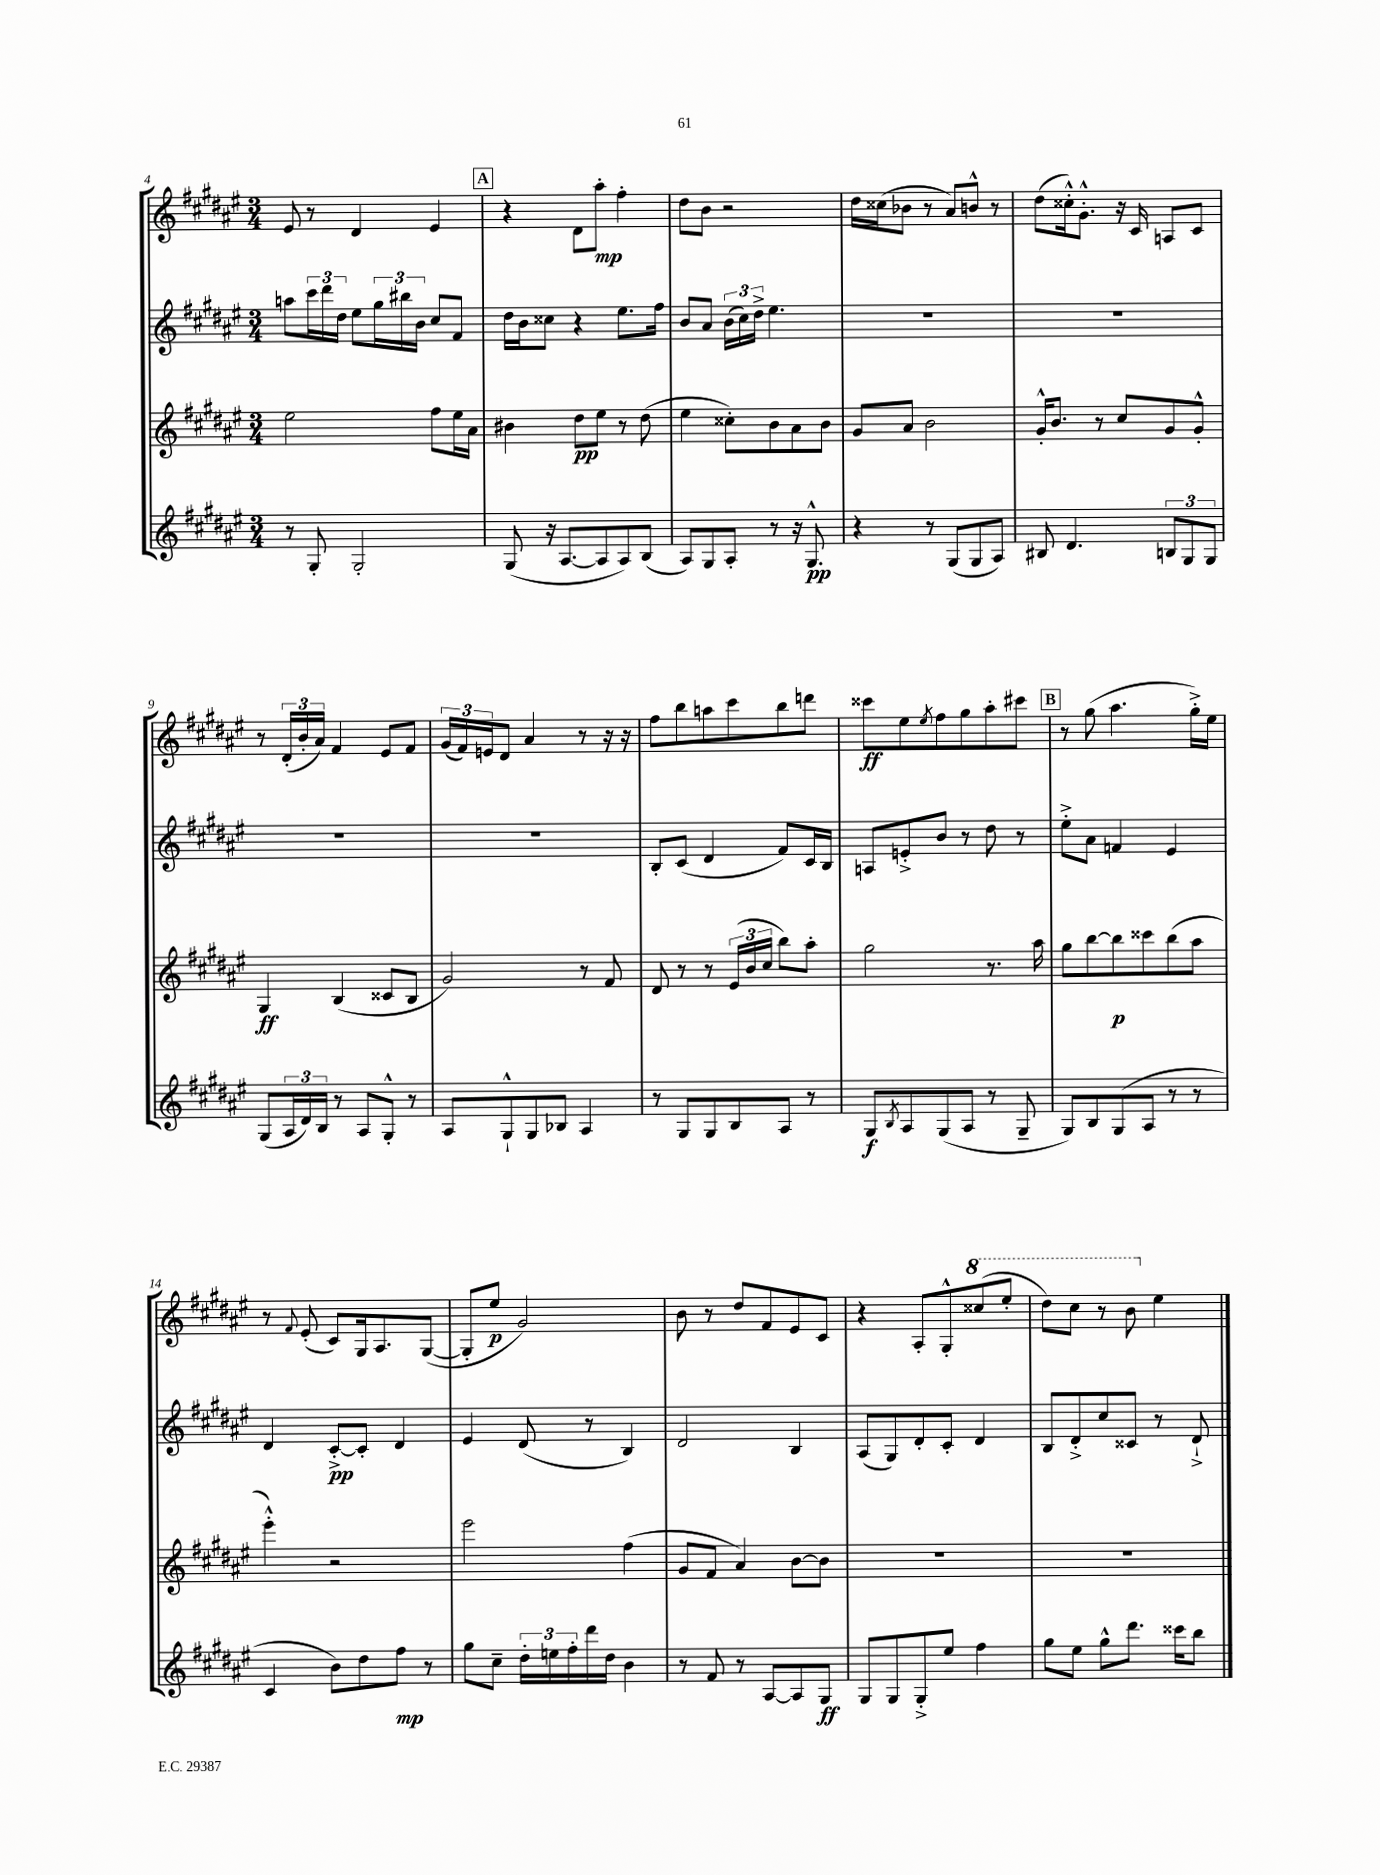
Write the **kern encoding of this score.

**kern	**dynam	**kern	**dynam	**kern	**dynam	**kern	**dynam
*part4	*part4	*part3	*part3	*part2	*part2	*part1	*part1
*staff4	*staff4	*staff3	*staff3	*staff2	*staff2	*staff1	*staff1
*clefG2	*	*clefG2	*	*clefG2	*	*clefG2	*
*k[f#c#g#d#a#e#]	*	*k[f#c#g#d#a#e#]	*	*k[f#c#g#d#a#e#]	*	*k[f#c#g#d#a#e#]	*
*M3/4	*	*M3/4	*	*M3/4	*	*M3/4	*
=4	=4	=4	=4	=4	=4	=4	=4
8r	.	2ee#\	.	8aan\L	.	8e#/	.
8G#'/	.	.	.	24ccc#\L	.	8r	.
.	.	.	.	24ddd#\	.	.	.
.	.	.	.	24dd#\JJ	.	.	.
2G#'/	.	.	.	8ee#\L	.	4d#/	.
.	.	.	.	24gg#\L	.	.	.
.	.	.	.	24bb#X\	.	.	.
.	.	.	.	24b\JJ	.	.	.
.	.	8ff#\L	.	8cc#/L	.	4e#/	.
.	.	16ee#\L	.	8f#/J	.	.	.
.	.	16a#\JJ	.	.	.	.	.
!!LO:REH:place=s1:t=A
=5	=5	=5	=5	=5	=5	=5	=5
(8G#/	.	4b#X\	.	16dd#\LL	.	4r	.
.	.	.	.	16b\J	.	.	.
16r	.	.	.	8cc##X\J	.	.	.
[8.A#/L	.	.	.	.	.	.	.
.	.	8dd#\L	pp	4r	.	8d#\L	.
8A#/]	.	8ee#\J	.	.	.	8aa#'\J	mp
8A#/)	.	8r	.	8.ee#\L	.	4ff#'\	.
(8B/J	.	(8dd#\	.	.	.	.	.
.	.	.	.	16ff#\Jk	.	.	.
=6	=6	=6	=6	=6	=6	=6	=6
8A#/L)	.	4ee#\	.	8b/L	.	8dd#\L	.
8G#/	.	.	.	8a#/J	.	8b\J	.
8A#'/J	.	8cc##X'\L)	.	(24b\LL	.	2r	.
.	.	.	.	24cc#\)	.	.	.
.	.	.	.	24dd#^\JJ	.	.	.
8r	.	8b\	.	4.ee#\	.	.	.
16r	.	8a#\	.	.	.	.	.
8.G#^^/	pp	.	.	.	.	.	.
.	.	8b\J	.	.	.	.	.
=7	=7	=7	=7	=7	=7	=7	=7
4r	.	8g#/L	.	2.r	.	16dd#\LL	.
.	.	.	.	.	.	(16cc##X\J	.
.	.	8a#/J	.	.	.	8b-X\J	.
8r	.	2b\	.	.	.	8r	.
(8G#/L	.	.	.	.	.	8a#/L)	.
8G#/	.	.	.	.	.	8bn^^/J	.
8A#/J)	.	.	.	.	.	8r	.
=8	=8	=8	=8	=8	=8	=8	=8
8B#X/	.	16g#'^^/KL	.	2.r	.	(8dd#\L	.
.	.	8.b/J	.	.	.	.	.
4.d#/	.	.	.	.	.	16cc##X'^^\k)	.
.	.	.	.	.	.	8.g#'^^\J	.
.	.	8r	.	.	.	.	.
.	.	8cc#/L	.	.	.	16r	.
.	.	.	.	.	.	16c#/	.
12Bn/L	.	8g#/	.	.	.	8An/L	.
12G#/	.	.	.	.	.	.	.
.	.	8g#'^^/J	.	.	.	8c#/J	.
12G#/J	.	.	.	.	.	.	.
!!LO:LB:g=z
=9	=9	=9	=9	=9	=9	=9	=9
(8G#/L	.	4G#/	ff	2.r	.	8r	.
24A#/L	.	.	.	.	.	(24d#'/LL	.
24d#/)	.	.	.	.	.	24b'/	.
24B/JJ	.	.	.	.	.	24a#/JJ)	.
8r	.	(4B/	.	.	.	4f#/	.
8A#/L	.	.	.	.	.	.	.
8G#'^^/J	.	8c##X/L	.	.	.	8e#/L	.
8r	.	8B/J	.	.	.	8f#/J	.
=10	=10	=10	=10	=10	=10	=10	=10
8A#/L	.	2g#/)	.	2.r	.	(24g#/LL	.
.	.	.	.	.	.	24f#/)	.
.	.	.	.	.	.	24en/J	.
8G#`^^/	.	.	.	.	.	8d#/J	.
8G#/	.	.	.	.	.	4a#/	.
8B-X/J	.	.	.	.	.	.	.
4A#/	.	8r	.	.	.	8r	.
.	.	8f#/	.	.	.	16r	.
.	.	.	.	.	.	16r	.
=11	=11	=11	=11	=11	=11	=11	=11
8r	.	8d#/	.	8B'/L	.	8ff#\L	.
8G#/L	.	8r	.	(8c#/J	.	8bb\	.
8G#/	.	8r	.	4d#/	.	8aan\	.
8B/	.	(24e#/LL	.	.	.	8ccc#\	.
.	.	24b/	.	.	.	.	.
.	.	24cc#/JJ	.	.	.	.	.
8A#/J	.	8bb\L)	.	8f#/L)	.	8bb\	.
8r	.	8aa#'\J	.	16c#/L	.	8dddn\J	.
.	.	.	.	16B/JJ	.	.	.
=12	=12	=12	=12	=12	=12	=12	=12
8G#/L	f	2gg#\	.	8An/L	.	8ccc##X\L	ff
8qB/	.	.	.	.	.	.	.
8A#/	.	.	.	8en'^/	.	8ee#\	.
.	.	.	.	.	.	8qee#/	.
(8G#/	.	.	.	8b/J	.	8ff#\	.
8A#/J	.	.	.	8r	.	8gg#\	.
8r	.	8.r	.	8dd#\	.	8aa#'\	.
8G#~/	.	.	.	8r	.	8ccc#X\J	.
.	.	16aa#\	.	.	.	.	.
!!LO:REH:place=s1:t=B
=13	=13	=13	=13	=13	=13	=13	=13
8G#/L)	.	8gg#\L	.	8ee#'^\L	.	8r	.
8B/	.	[8bb\	.	8a#\J	.	(8gg#\	.
(8G#/	.	8bb\]	p	4fn/	.	4.aa#\	.
8A#/J	.	8ccc##X\	.	.	.	.	.
8r	.	(8bb\	.	4e#/	.	.	.
8r	.	8aa#\J	.	.	.	16gg#'^\LL)	.
.	.	.	.	.	.	16ee#\JJ	.
!!LO:LB:g=z
=14	=14	=14	=14	=14	=14	=14	=14
4c#/	.	4eee#'^^\)	.	4d#/	.	8r	.
.	.	.	.	.	.	8qqf#/	.
.	.	.	.	.	.	(8e#'/	.
8b\L)	.	2r	.	[8c#'^/L	pp	8c#/L)	.
8dd#\	.	.	.	8c#'/J]	.	16G#/k	.
.	.	.	.	.	.	8.A#/	.
8ff#\J	mp	.	.	4d#/	.	.	.
8r	.	.	.	.	.	([8G#/J	.
=15	=15	=15	=15	=15	=15	=15	=15
8gg#\L	.	2eee#\	.	4e#/	.	8G#'/L]	.
8cc#~\J	.	.	.	.	.	8ee#/J	p
24dd#'\LL	.	.	.	(8d#/	.	2g#/)	.
24een\	.	.	.	.	.	.	.
24ff#'\	.	.	.	.	.	.	.
16ddd#\	.	.	.	8r	.	.	.
16dd#\JJ	.	.	.	.	.	.	.
4b\	.	(4ff#\	.	4B/)	.	.	.
=16	=16	=16	=16	=16	=16	=16	=16
8r	.	8g#/L	.	2d#/	.	8b\	.
8f#/	.	8f#/J	.	.	.	8r	.
8r	.	4a#/)	.	.	.	8dd#/L	.
[8A#/L	.	.	.	.	.	8f#/	.
8A#/]	.	[8b\L	.	4B/	.	8e#/	.
8G#/J	ff	8b\J]	.	.	.	8c#/J	.
=17	=17	=17	=17	=17	=17	=17	=17
8G#/L	.	2.r	.	(8A#/L	.	4r	.
8G#/	.	.	.	8G#/)	.	.	.
8G#'^/	.	.	.	8d#'/	.	8A#'/L	.
8ee#/J	.	.	.	8c#'/J	.	8G#'^^/	.
*	*	*	*	*	*	*8va	*
4ff#\	.	.	.	4d#/	.	(8ccc##X/	.
.	.	.	.	.	.	8eee#'/J	.
=18	=18	=18	=18	=18	=18	=18	=18
8gg#\L	.	2.r	.	8B/L	.	8ddd#\L)	.
8ee#\J	.	.	.	8d#'^/	.	8ccc#\J	.
8gg#^^\L	.	.	.	8cc#/	.	8r	.
8.ddd#\J	.	.	.	8c##X/J	.	8bb\	.
*	*	*	*	*	*	*X8va	*
.	.	.	.	8r	.	4ee#\	.
16ccc##X\KL	.	.	.	.	.	.	.
8bb\J	.	.	.	8d#`^/	.	.	.
==	==	==	==	==	==	==	==
*-	*-	*-	*-	*-	*-	*-	*-
